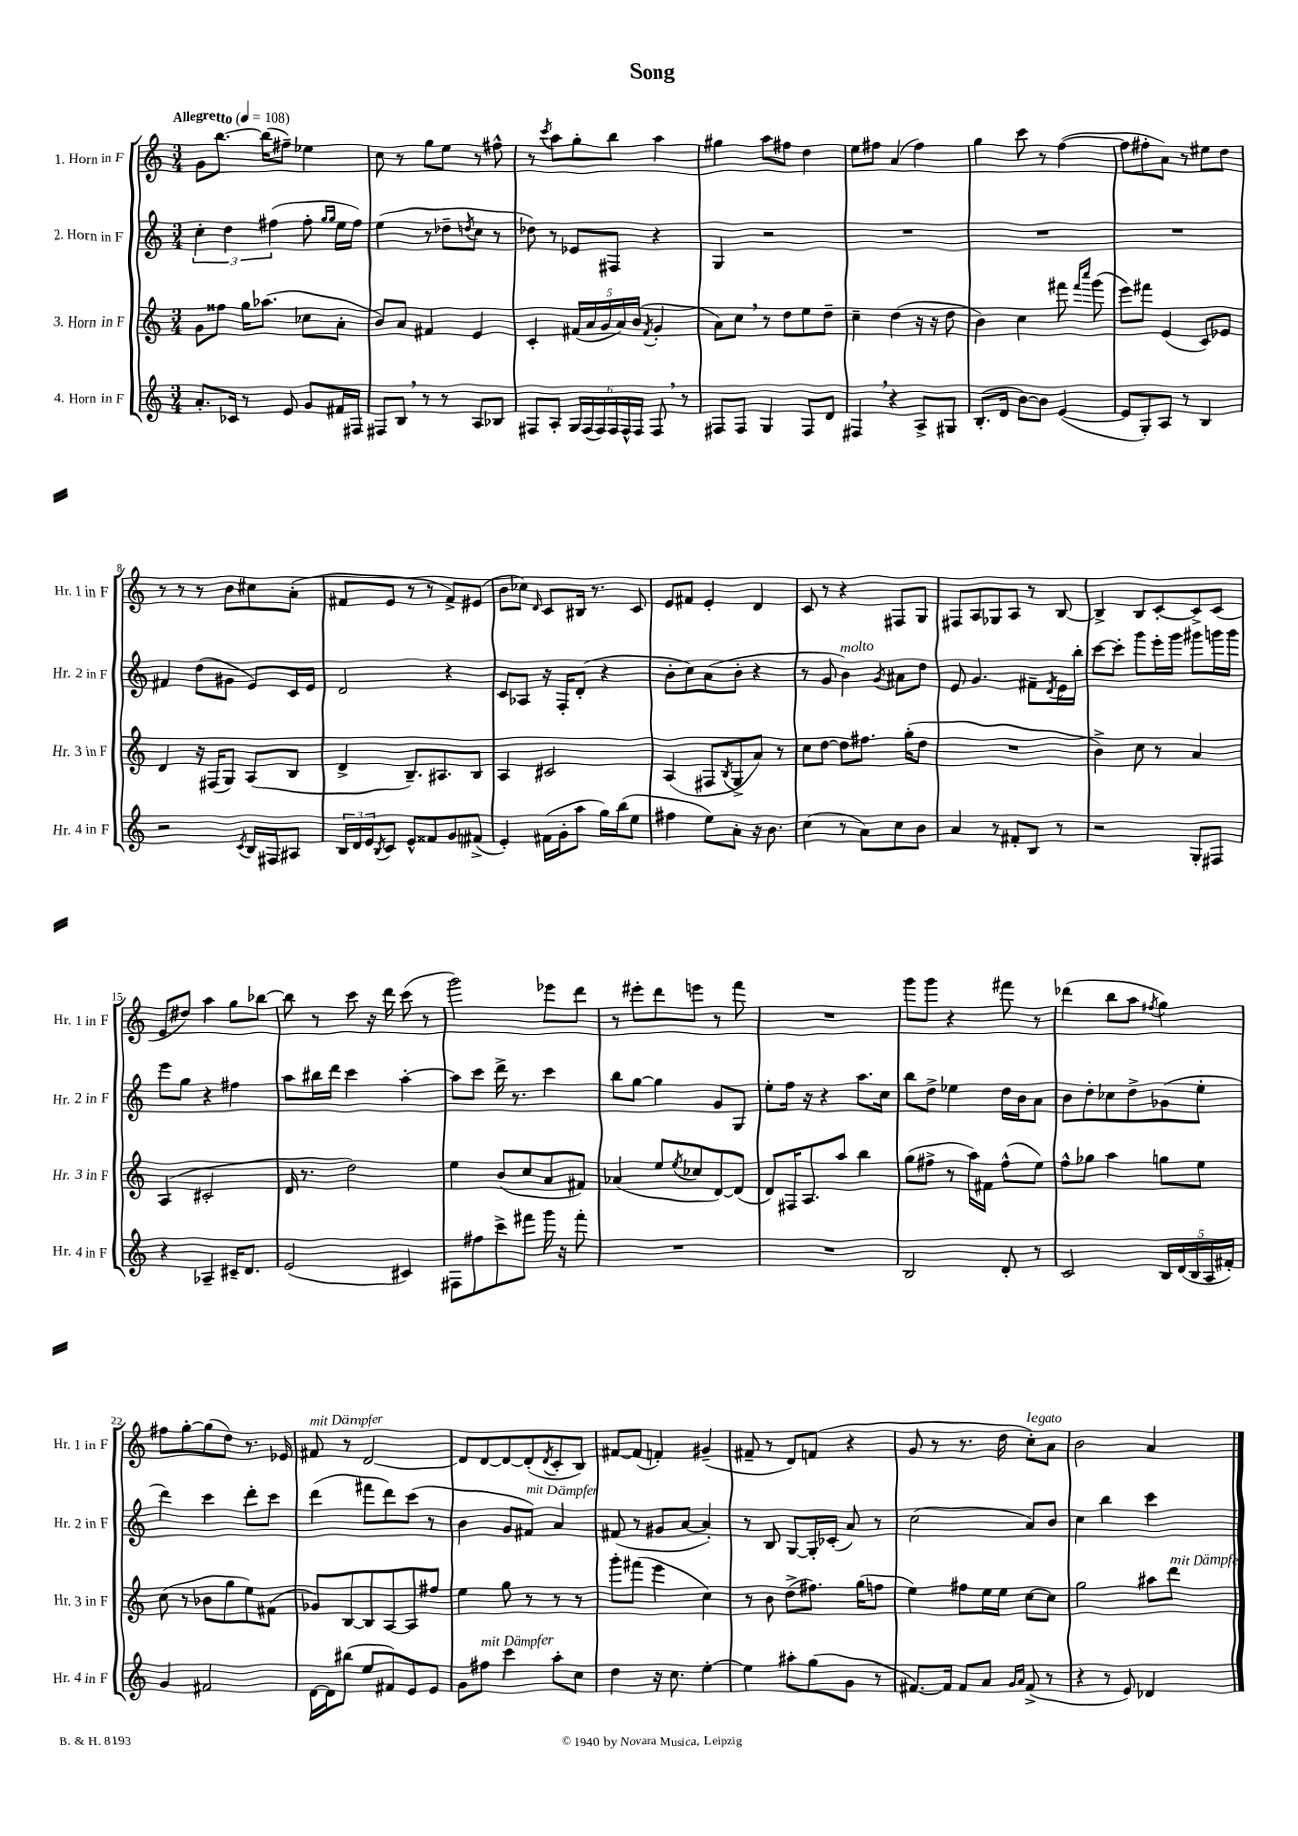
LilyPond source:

\header { title = "Song" }
<<
\new StaffGroup <<
\new Staff = "s0" \with { instrumentName = "1. Horn in F" shortInstrumentName = "Hr. 1 in F" } {
    \clef treble \key c \major \numericTimeSignature \time 3/4 \tempo "Allegretto" 4 = 108
    g'8 b''8.~ b''16( fis''8--) ees''4 |
    c''8 r8 g''8 e''8 r8 fis''8-^ |
    r8 \acciaccatura { c'''8 } a''8 g''8-. b''8 a''4 |
    gis''4 a''8 fis''8 d''4 |
    e''8 fis''8 a'4( fis''4) |
    g''4 c'''8 r8 f''4~( |
    f''8 fis''8-. a'8) r8 eis''8 d''8 |
    r8 r8 r8 b'8 cis''8 a'8-.( |
    fis'8 e'8 r8 r8 fis'8->) eis'8( |
    b'8 ces''8) \grace { d'16 } c'8 bis16 r8. c'8 |
    e'8 fis'8 e'4-. d'4 |
    c'8 r8 r4 fis8 g8 |
    fis8 a8 ges8 a8 r8 b8~ |
    b4-> b8 c'8~-. c'8-> c'8( |
    e'8 dis''8) a''4 g''8 bes''8~ |
    bes''8 r8 c'''8 r16 d'''16 c'''8( r8 |
    g'''2) ees'''8 d'''8 |
    r8 eis'''8-. d'''8 e'''8 r8 f'''8 |
    R2. |
    g'''8 g'''8 r4 fis'''8 r8 |
    des'''4( b''8 a''8 \acciaccatura { fis''8 } g''4) |
    fis''8 g''8~-. g''8( d''8) r8. ees'16 |
    fis'8^\markup { \italic "mit Dämpfer" } r8 d'2~ |
    d'8 d'8~ d'8~ d'8-.( \acciaccatura { d'8 } c'8-. b8) |
    fis'8~ fis'8( f'4-.) gis'4--( |
    fis'8-- r8 d'8) f'8( r4 |
    g'8 r8 r8. d''16 c''8-.^\markup { \italic "legato" }) a'8 |
    b'2 a'4 \bar "|." |
}
\new Staff = "s1" \with { instrumentName = "2. Horn in F" shortInstrumentName = "Hr. 2 in F" } {
    \clef treble \key c \major \numericTimeSignature \time 3/4
    \tuplet 3/2 { c''4-. d''4 fis''4( } fis''8-. \grace { g''16 g''16 } e''16 fis''16) |
    e''4( r8 des''8-- \acciaccatura { d''8 } c''8 r8 |
    des''8) r8 ees'8 fis8 r4 |
    g4 r2 |
    R2. |
    R2. |
    R2. |
    fis'4 d''8( gis'8 e'8) c'16 e'16 |
    d'2 r4 |
    c'8 aes8 r16 f16-. d'8-.( r4 |
    b'8-. c''8) a'8( b'8-. r4 |
    r8 g'8 b'4^\markup { \italic "molto" }) \acciaccatura { g'8 } ais'8 d''8 |
    e'8 g'4. fis'8-- \acciaccatura { d'8 } e'16 b''16-. |
    c'''8~ c'''8-. g'''8 e'''16-. g'''16 gis'''8 g'''16 g'''16 |
    e'''8 g''8 r4 fis''4 |
    a''8 bis''16 d'''16 c'''4 a''4~-. |
    a''8 c'''8 d'''16-> r8. c'''4 |
    b''8 g''8~ g''4 g'8 g8 |
    e''8-. f''16 r16 r4 a''8. c''16 |
    b''8 d''8-> ees''4 d''16 b'16 a'8 |
    b'8 d''8-. ces''8 d''8-> ges'8( e''8-. |
    d'''4) c'''4 d'''8-. c'''8 |
    d'''4( fis'''8 d'''8) c'''8( r8 |
    b'4 g'8 fis'8^\markup { \italic "mit Dämpfer" }) a'4 |
    fis'8( r8 gis'8 a'8~ a'4-.) |
    r8 b8 g8~ g16-. ces'16-.( a'8) r8 |
    c''2( a'8) b'8 |
    c''4 b''4 c'''4 \bar "|." |
}
\new Staff = "s2" \with { instrumentName = "3. Horn in F" shortInstrumentName = "Hr. 3 in F" } {
    \clef treble \key c \major \numericTimeSignature \time 3/4
    g'8 fisis''8 g''16 aes''8.( ces''8 a'8-. |
    b'8) a'8 fis'4 e'4 |
    c'4-. \tuplet 5/4 { fis'16( a'16 g'16 a'16) b'16( } \acciaccatura { fis'8 } g'4-. |
    a'8) c''8 \breathe r8 d''8 e''8 d''8-- |
    c''4-- d''4( r16 r16 d''8 |
    b'4) c''4 fis'''8 \grace { fis'''16 c''''16 } g'''8( |
    e'''8) fis'''8 e'4( c'8) ees'8 |
    d'4 r16 fis16( g8) a8( b8 |
    d'4-> b8.--) ais8. b8 |
    a4 cis'2 |
    a4( fis8 \acciaccatura { b8 } g8-> a'8) r8 |
    c''8 d''8~ d''8 fis''8. g''16-.( d''8 |
    R2. |
    b'4->) c''8 r8 a'4 |
    a4( cis'2-. |
    d'16 r8. d''2) |
    e''4 b'8( c''8 a'8 fis'8) |
    aes'4( e''8 \acciaccatura { e''8 } ces''8 d'8~) d'8( |
    d'8) fis16 a8. a''8 b''4 |
    g''8( fis''8-> r8 a''16) fis'16 fis''8-^( e''8) |
    f''8-^ ges''8 a''4 g''8 e''8 |
    c''8( r8 bes'8 g''8 e''8) fis'8( |
    ges'8) b8~ b8 a8~ a8 fis''8 |
    e''4 g''8 r8 r8 r8 |
    g'''8-. fis'''8( e'''4 c''4) |
    r8 b'8 d''8->( fis''8.) g''16( f''8 |
    e''4) fis''8 e''16 e''16 c''8~ c''8 |
    g''2 ais''8 d'''8^\markup { \italic "mit Dämpfer" } \bar "|." |
}
\new Staff = "s3" \with { instrumentName = "4. Horn in F" shortInstrumentName = "Hr. 4 in F" } {
    \clef treble \key c \major \numericTimeSignature \time 3/4
    a'8.-. ces'16 r8 e'8 g'8 fis'16 fis16 |
    fis8 b8 \breathe r8 r8 a8 bes8 |
    fis8 a8-. \tuplet 6/4 { g16 fis16( fis16) fis16 fis16-^ fis16 } fis8 \breathe r8 |
    fis8 fis8 g4 fis8 d'8 |
    fis4 \breathe r4 a8-> gis8 |
    b8.-.( d'16 b'8~) b'8 e'4~( |
    e'8 g8-.) a8 r8 b4 |
    r2 \acciaccatura { c'8 } b16 fis16 ais8 |
    \tuplet 3/2 { b16 d'16 e'16 } \acciaccatura { b8 } c'8 e'8-^ fisis'8 g'8 fis'8->( |
    e'4-.) fis'16( g'16-. a''8 g''16) b''16( e''8 |
    fis''4 e''8) a'8-. r16 b'8. |
    c''4( r8 a'8) c''8 b'8 |
    a'4 r8 fis'8-. b8 r8 |
    r2 g8-. fis8 |
    r4 aes4-- cis'16-- d'8. |
    e'2( cis'4) |
    fis8 fis''8 c'''8-> fis'''8 g'''16 r16 fis'''8-. |
    R2. |
    R2. |
    b2 d'8-. r8 |
    c'2 \tuplet 5/4 { b16 d'16( b16 a16 fis'16-.) } |
    g'4 fis'2 |
    d'16~ d'16 bis''8( e''8 fis'8) e'8 e'8 |
    g'8 fis''8^\markup { \italic "mit Dämpfer" } c'''4 a''8-. c''8 |
    d''4 r16 c''8. e''4~-. |
    e''4 ais''8-. g''8( g'8 r8 |
    fis'8.~) fis'16 fis'8 a'8 \grace { g'16 a'16 } fis'8->( r8 |
    r4 r8 e'8) des'4 \bar "|." |
}
>>
>>
